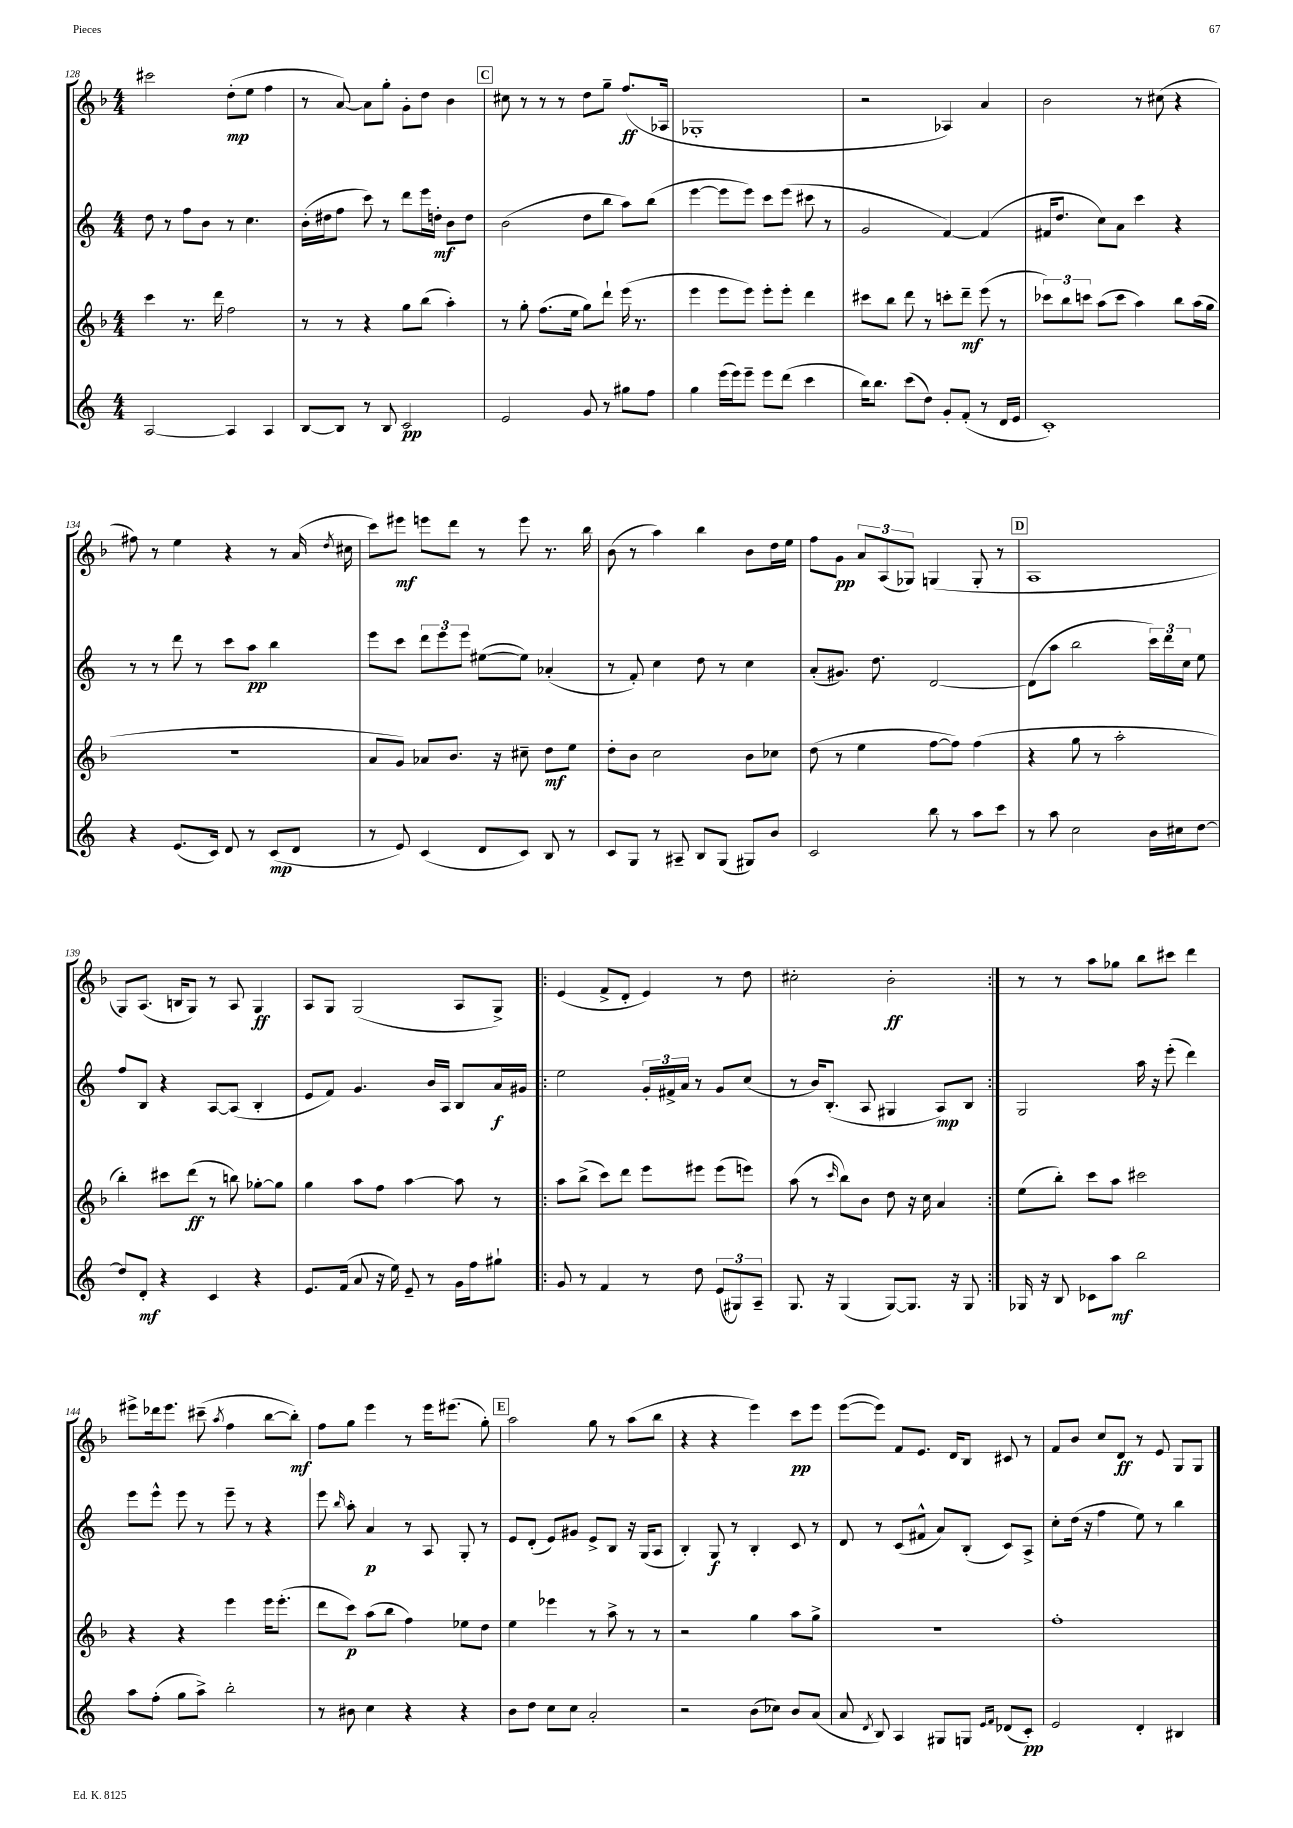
<<
\new StaffGroup <<
\new Staff = "s0" {
    \clef treble \key f \major \numericTimeSignature \time 4/4
    \autoBeamOff cis'''2 d''8[-.\mp( e''8] f''4 |
    r8 a'8~) a'8[ g''8]-. g'8[-. d''8] bes'4 |
    \mark \markup { \box "C" } cis''8 r8 r8 r8 d''8[ g''8]-- f''8.[\ff( aes16] |
    ges1-. |
    r2 aes4) a'4 |
    bes'2 r8 cis''8( r4 |
    fis''8) r8 e''4 r4 r8 a'16( \acciaccatura { d''8 } cis''16 |
    c'''8[) eis'''8]\mf e'''8[ d'''8] r8 e'''8 r8. bes''16 |
    bes'8( r8 a''4) bes''4 bes'8[ d''16 e''16] |
    f''8[ g'8]\pp \tuplet 3/2 { a'8[ a8( ges8]) } g4( g8-. r8 |
    \mark \markup { \box "D" } a1 |
    g8[) a8.]( b16[ g8]) r8 a8 g4\ff |
    a8[ g8] g2( a8[ g8]->) |
    \repeat volta 2 { e'4( f'8[-> d'8]-. e'4) r8 d''8 |
    cis''2-. bes'2-.\ff | }
    r8 r8 a''8[ ges''8] bes''8[ cis'''8] d'''4 |
    eis'''8[-> des'''16 eis'''8.] cis'''8--( \acciaccatura { a''8 } f''4 bes''8[~ bes''8]-.\mf) |
    f''8[ g''8] e'''4 r8 e'''16[ eis'''8.]( g''8-.) |
    \mark \markup { \box "E" } a''2 g''8 r8 a''8[( bes''8] |
    r4 r4 e'''4) c'''8[\pp e'''8] |
    e'''8[~( e'''8]) f'8[ e'8.] d'16[ bes8] cis'8 r8 |
    f'8[ bes'8] c''8[ d'8]\ff r8 e'8 g8[ g8] \bar "|." |
}
\new Staff = "s1" {
    \clef treble \key c \major \numericTimeSignature \time 4/4
    \autoBeamOff d''8 r8 f''8[ b'8] r8 c''4. |
    b'16[-.( dis''16 f''8] c'''8) r8 d'''8[ e'''16 d''16]-.\mf b'8[ d''8] |
    \mark \markup { \box "C" } b'2( d''8[ b''8] a''8[) b''8]( |
    e'''4~ e'''8[ e'''8]) c'''8[ e'''8]( cis'''8 r8 |
    g'2 f'4~) f'4( |
    fis'16[ d''8.] c''8[) a'8] c'''4 r4 |
    r8 r8 d'''8 r8 c'''8[ a''8]\pp b''4 |
    e'''8[ c'''8] \tuplet 3/2 { d'''8[ e'''8 e'''8] } eis''8[~( eis''8]) aes'4-.( |
    r8 f'8-.) c''4 d''8 r8 c''4 |
    a'8[-.( gis'8.]) d''8. d'2~ |
    \mark \markup { \box "D" } d'8[( a''8] b''2 \tuplet 3/2 { c'''16[) d'''16 c''16] } e''8 |
    f''8[ b8] r4 a8[~ a8]( b4-. |
    e'8[ f'8]) g'4. b'16[ a16] b8[ a'16\f gis'16] |
    \repeat volta 2 { e''2 \tuplet 3/2 { g'16[-. fis'16-> a'16] } r8 g'8[ c''8]( |
    r8 b'16[) b8.]-.( a8 gis4 a8[\mp) b8] | }
    g2 a''16 r16 e'''8-.( d'''4) |
    e'''8[ e'''8]-^ e'''8 r8 e'''8-- r8 r4 |
    e'''8 \grace { b''16 } a''8-. a'4\p r8 a8 g8-. r8 |
    \mark \markup { \box "E" } e'8[ d'8]-.( e'8[) gis'8] e'8[-> b8] r16 g16[( a8] |
    b4-.) g8\f r8 b4-. c'8 r8 |
    d'8 r8 c'8[( fis'8]-^ a'8[) b8]-.( c'8[) a8]-> |
    c''8[-. d''16]( r16 f''4 e''8) r8 b''4 \bar "|." |
}
\new Staff = "s2" {
    \clef treble \key f \major \numericTimeSignature \time 4/4
    \autoBeamOff c'''4 r8. d'''16 f''2 |
    r8 r8 r4 g''8[ bes''8]( a''4-.) |
    \mark \markup { \box "C" } r8 g''8-. f''8.[( e''16] g''8[) d'''8]-! e'''16( r8. |
    e'''4 e'''8[ e'''8]) e'''8[-. e'''8]-. d'''4 |
    cis'''8[ bes''8] d'''8 r8 c'''8[-. d'''8]--\mf e'''8( r8 |
    \tuplet 3/2 { ces'''8[) bes''8 c'''8] } a''8[( c'''8] a''4) bes''8[ a''16( g''16] |
    R1 |
    a'8[ g'8]) aes'8[ bes'8.] r16 cis''8-- d''8[\mf e''8] |
    d''8[-. bes'8] c''2 bes'8[ ces''8] |
    d''8( r8 e''4 f''8[~ f''8]) f''4( |
    \mark \markup { \box "D" } r4 g''8 r8 a''2-. |
    bes''4-.) cis'''8[ d'''8]\ff( r8 b''8) ges''8[~-. ges''8] |
    g''4 a''8[ f''8] a''4~ a''8 r8 |
    \repeat volta 2 { a''8[ bes''8]->( c'''8[) d'''8] e'''8[ eis'''8] eis'''8[( e'''8]) |
    a''8( r8 \grace { c'''16 } bes''8[) bes'8] d''8 r16 c''16 a'4 | }
    e''8[( bes''8]-.) c'''8[ a''8] cis'''2 |
    r4 r4 e'''4 e'''16[ e'''8.]-.( |
    d'''8[ c'''8]\p) a''8[( bes''8] f''4) ees''8[ d''8] |
    \mark \markup { \box "E" } e''4 ees'''4 r8 a''8-> r8 r8 |
    r2 g''4 a''8[ g''8]-> |
    r1 |
    f''1-. \bar "|." |
}
\new Staff = "s3" {
    \clef treble \key c \major \numericTimeSignature \time 4/4
    \autoBeamOff a2~ a4 a4 |
    b8[~ b8] r8 b8 c'2\pp |
    \mark \markup { \box "C" } e'2 g'8 r8 gis''8[ f''8] |
    g''4 e'''16[( e'''16) e'''8]-- e'''8[ d'''8]( c'''4 |
    b''16[) b''8.] c'''8[( d''8]) g'8[-. f'8]-.( r8 d'16[ e'16] |
    c'1-.) |
    r4 e'8.[( c'16]) d'8 r8 c'8[\mp( d'8] |
    r8 e'8) c'4( d'8[ c'8]) b8 r8 |
    c'8[ g8] r8 ais8-- b8[ g8]( gis8[) b'8] |
    c'2 b''8 r8 a''8[ c'''8] |
    \mark \markup { \box "D" } r8 a''8 c''2 b'16[ cis''16 d''8]~ |
    d''8[ d'8]-.\mf r4 c'4 r4 |
    e'8.[ f'16]( a'8 r16 e''16) e'8-- r8 g'16[ f''16 gis''8]-! |
    \repeat volta 2 { g'8 r8 f'4 r8 d''8 \tuplet 3/2 { e'8[( gis8) a8]-- } |
    g8. r16 g4( g8[~) g8.] r16 g8 | }
    ges16 r16 b8 ces'8[ a''8]\mf b''2 |
    a''8[ f''8]-.( g''8[ a''8]->) b''2-. |
    r8 bis'8 c''4 r4 r4 |
    \mark \markup { \box "E" } b'8[ d''8] c''8[ c''8] a'2-. |
    r2 b'8[( ces''8]) b'8[ a'8]( |
    a'8 \acciaccatura { d'8 } b8) a4 gis8[ g8] \grace { e'16[ f'16] } des'8[( c'8]-.\pp) |
    e'2 d'4-. bis4 \bar "|." |
}
>>
>>
\layout { \context { \Score currentBarNumber = #128 } }
